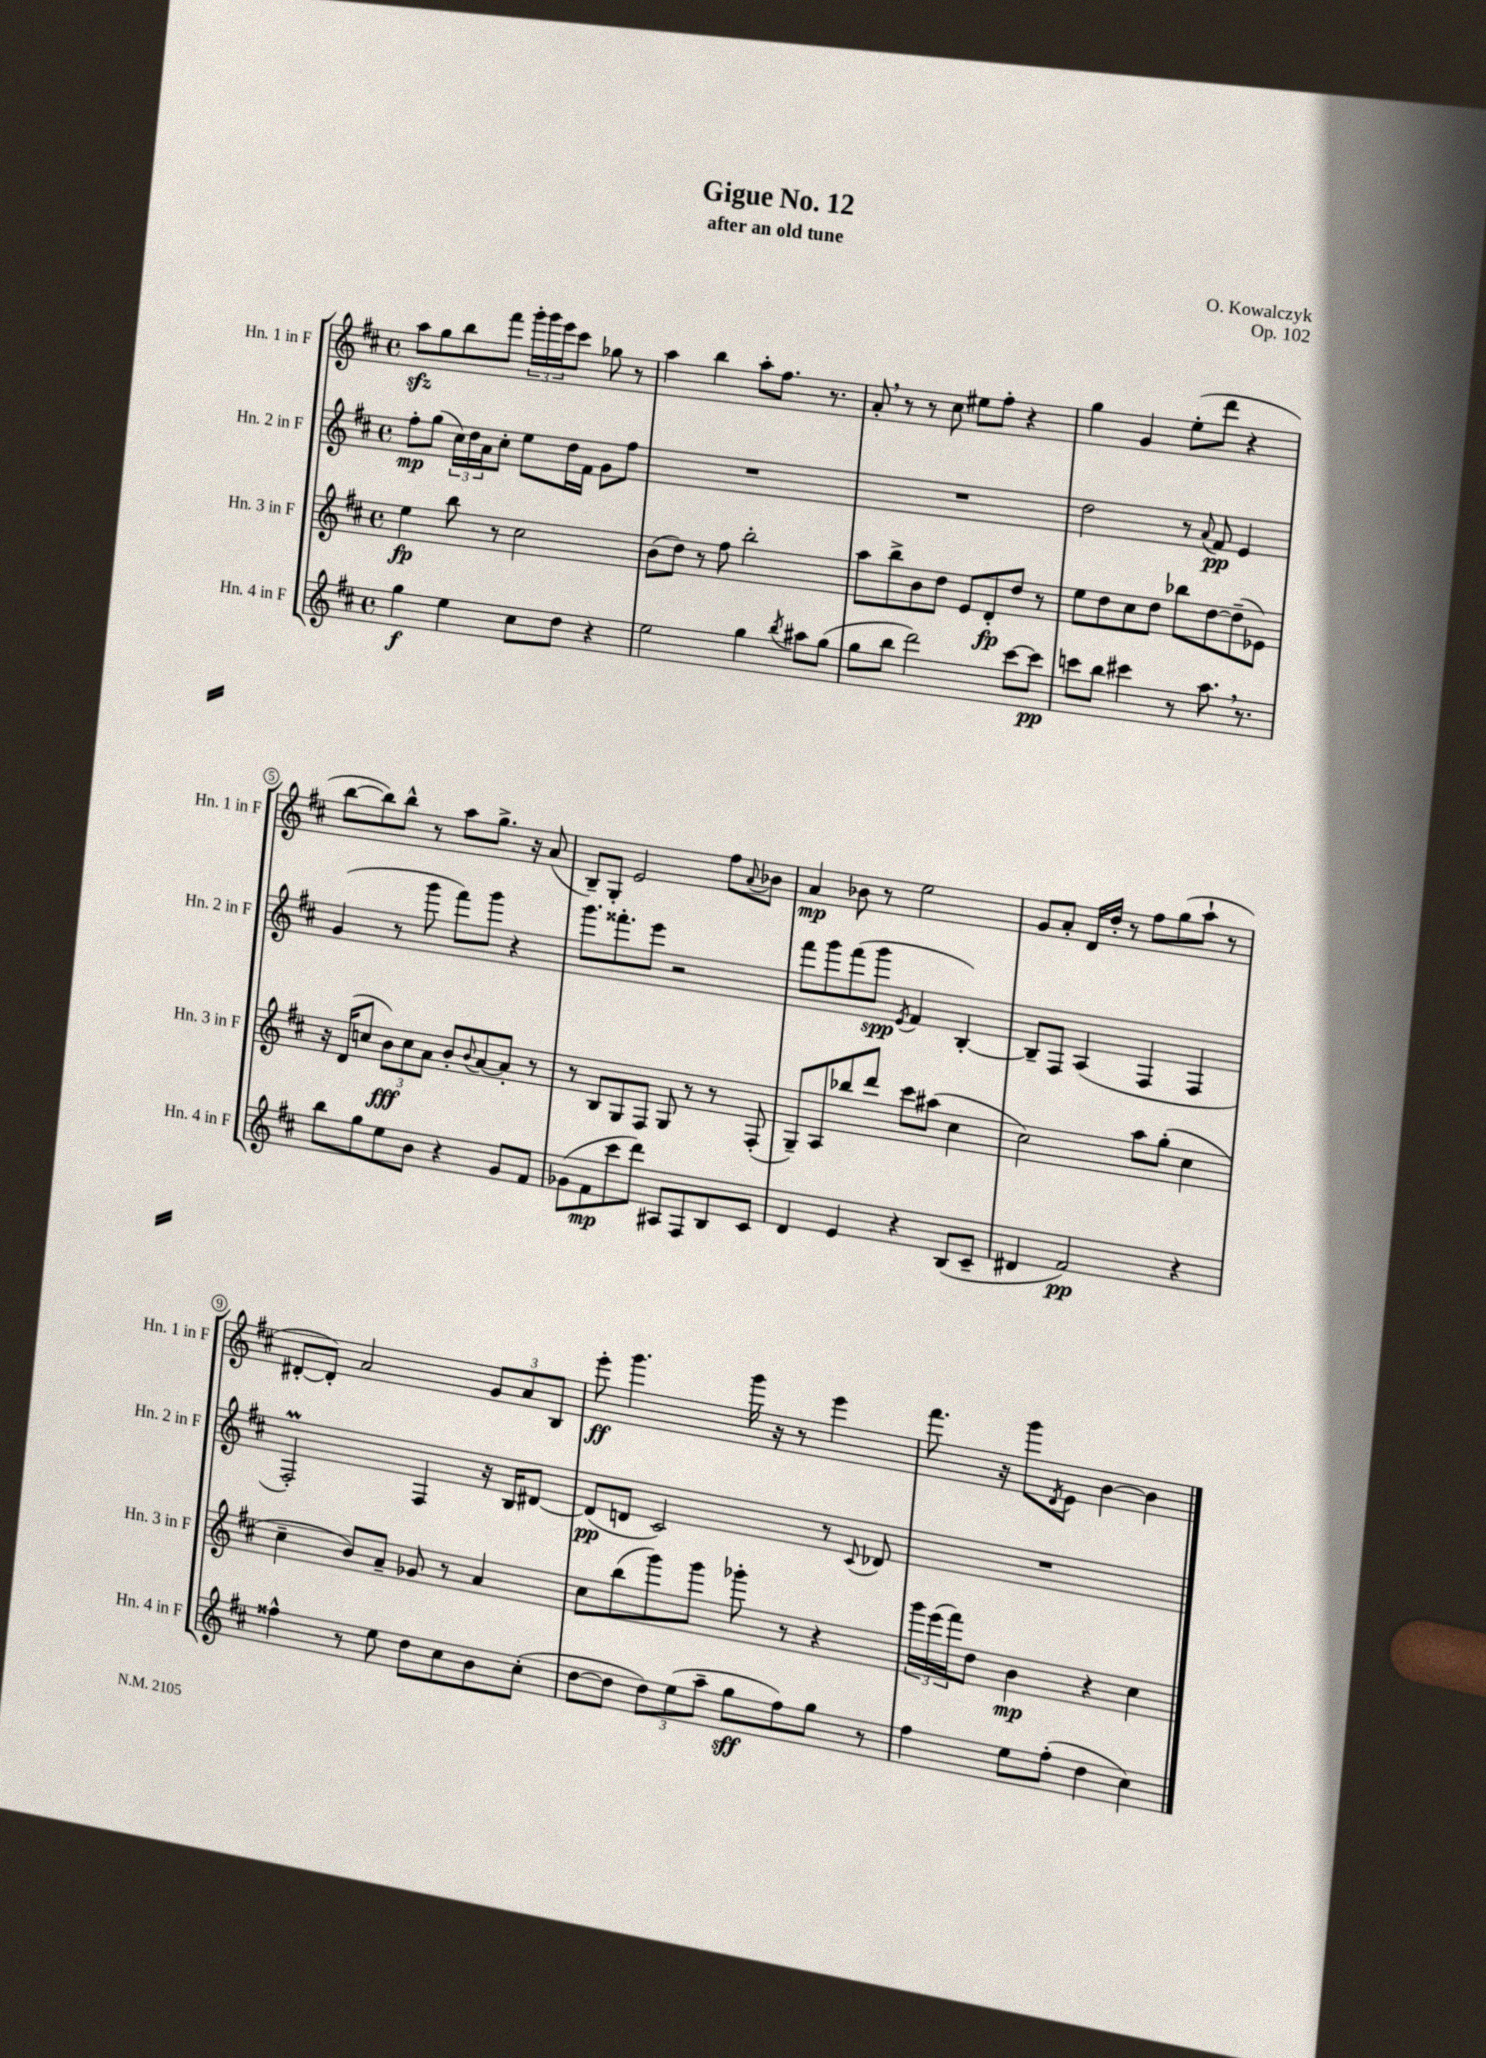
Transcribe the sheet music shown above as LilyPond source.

\header { title = "Gigue No. 12" composer = "O. Kowalczyk" subtitle = "after an old tune" opus = "Op. 102" }
<<
\new StaffGroup <<
\new Staff = "s0" \with { instrumentName = "Hn. 1 in F" shortInstrumentName = "Hn. 1 in F" } {
    \clef treble \key d \major \defaultTimeSignature \time 4/4
    a''8\sfz g''8 b''8 fis'''8 \tuplet 3/2 { g'''16-. g'''16 e'''16 } cis'''8 ges''8 r8 |
    a''4 b''4 a''8-. fis''8. r8. |
    a'8-. \breathe r8 r8 cis''8 eis''8 fis''8-. r4 |
    g''4 g'4 e''8-.( d'''8 r4 |
    b''8~ b''8) b''8-^ r8 a''8 g''8.-> r16 a'8( |
    b8--) g8-. e'2 fis''8 \appoggiatura { a'8 } bes'8 |
    a'4\mp bes'8 r8 e''2 |
    g'8 a'8-. d'16 d''16-. r8 fis''8 g''8( a''8-! r8 |
    dis'8~-. dis'8-.) a'2 \tuplet 3/2 { g'8 a'8 b8 } |
    e'''8-.\ff g'''4. g'''16 r16 r8 e'''4 |
    fis'''8. r16 g'''8 \acciaccatura { d'8 } e'8 b'4~ b'4 \bar "|." |
}
\new Staff = "s1" \with { instrumentName = "Hn. 2 in F" shortInstrumentName = "Hn. 2 in F" } {
    \clef treble \key d \major \defaultTimeSignature \time 4/4
    fis''8-.\mp g''8( \tuplet 3/2 { cis''16) d''16 a'16 } cis''8-. e''8 d''16 fis'16 g'8 fis''8 |
    R1 |
    R1 |
    d''2 r8 \appoggiatura { a'8 } fis'8\pp e'4 |
    g'4( r8 g'''8 fis'''8) g'''8 r4 |
    g'''8. fisis'''8.-. e'''8 r2 |
    fis'''8 g'''8 fis'''8( g'''8\spp \acciaccatura { e'8 } fis'4 b4~-.) |
    b8-- fis8 a4( fis4 fis4 |
    fis2-.\prall) fis4 r16 b16 dis'8~ |
    dis'8\pp( d'8 cis'2) r8 \appoggiatura { cis'8 } des'8 |
    R1 \bar "|." |
}
\new Staff = "s2" \with { instrumentName = "Hn. 3 in F" shortInstrumentName = "Hn. 3 in F" } {
    \clef treble \key d \major \defaultTimeSignature \time 4/4
    e''4\fp b''8 r8 cis''2 |
    b'8( d''8) r8 fis''8 b''2-. |
    a''8 b''8-> b'8 d''8 e'8 d'8-.\fp d''8 r8 |
    e''8 d''8 cis''8 d''8 bes''8 d''8~ d''8--( ees'8) |
    r16 d'16( c''8 \tuplet 3/2 { b'8\fff) c''8 a'8 } b'8-. \appoggiatura { b'8 } a'8~ a'8-. r8 |
    r8 b8 g8 fis8 g8 r8 r8 fis8-.( |
    g8--) a8 bes''8 d'''8 cis'''8 ais''8( cis''4 |
    cis''2) a''8 g''8-.( cis''4 |
    cis''4-- b'8) a'8-- ges'8 r8 a'4 |
    cis''8 b''8( g'''8) g'''8 ges'''8-. r8 r4 |
    \tuplet 3/2 { g'''16 e'''16( fis'''16) } d''8 b'4\mp r4 cis''4 \bar "|." |
}
\new Staff = "s3" \with { instrumentName = "Hn. 4 in F" shortInstrumentName = "Hn. 4 in F" } {
    \clef treble \key d \major \defaultTimeSignature \time 4/4
    g''4\f e''4 cis''8 d''8 r4 |
    e''2 g''4 \acciaccatura { b''8 } ais''8 g''8( |
    g''8 b''8 d'''2) cis'''8~ cis'''8\pp |
    c'''8 b''8 cis'''4 r8 a''8. \breathe r8. |
    b''8 g''8 e''8 b'8 r4 g'8 fis'8 |
    ges'8( fis'8\mp cis'''8 d'''8) ais8 fis8 b8 cis'8 |
    d'4 e'4 r4 b8( cis'8-- |
    dis'4 fis'2\pp) r4 |
    fisis''4-^ r8 e''8 d''8 cis''8 b'8 cis''8-.( |
    d''8~ d''8 \tuplet 3/2 { d''8) e''8( a''8-- } g''8\sff fis''8) g''8 r8 |
    fis''4 e''8 fis''8-.( d''4 cis''4) \bar "|." |
}
>>
>>
\layout { \context { \Score \override BarNumber.stencil = #(make-stencil-circler 0.1 0.3 ly:text-interface::print) } }
